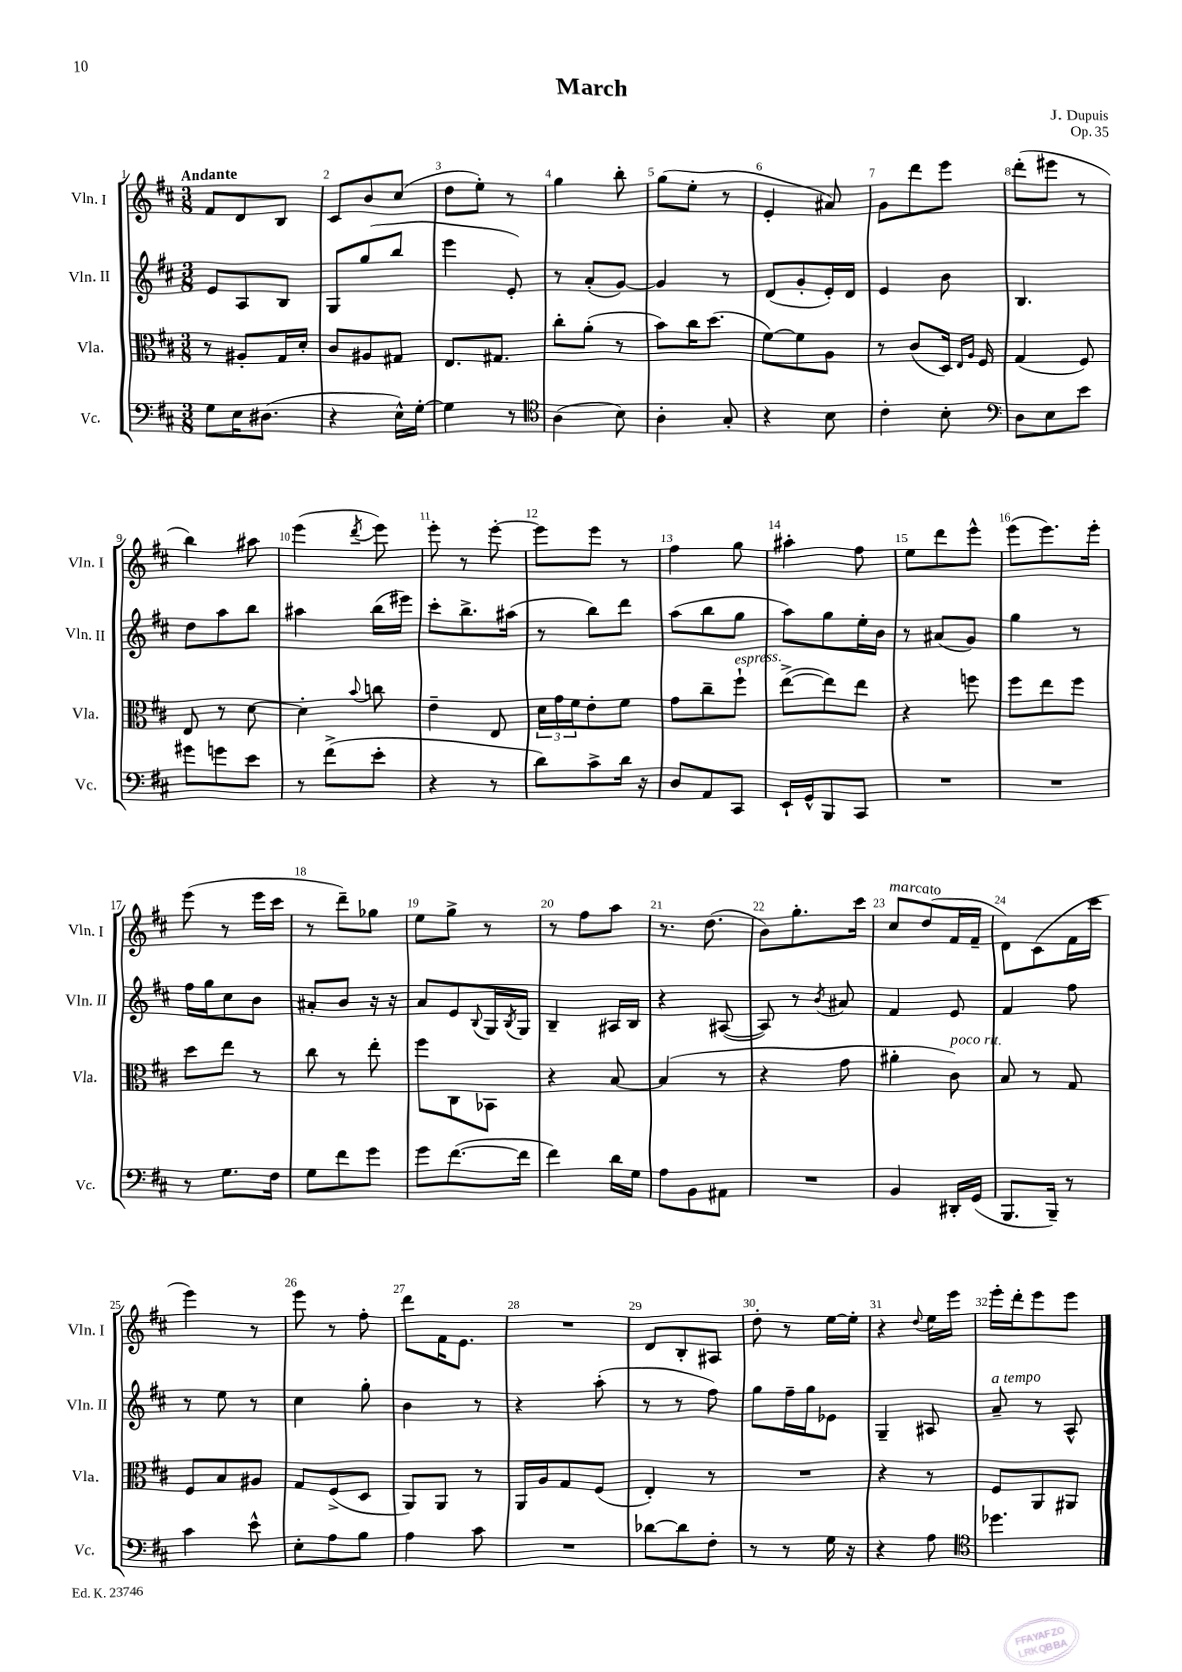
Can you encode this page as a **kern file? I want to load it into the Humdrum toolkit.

**kern	**kern	**kern	**kern
*part4	*part3	*part2	*part1
*staff4	*staff3	*staff2	*staff1
*I"Vc.	*I"Vla.	*I"Vln. II	*I"Vln. I
*I'Vc.	*I'Vla.	*I'Vln. II	*I'Vln. I
*clefF4	*clefC3	*clefG2	*clefG2
*k[f#c#]	*k[f#c#]	*k[f#c#]	*k[f#c#]
*M3/8	*M3/8	*M3/8	*M3/8
=1	=1	=1	=1
!	!	!	!LO:TX:a:B:t=Andante
8G\L	8r	8e/L	8f#/L
16E\K	8A#X'/L	8A/	8d/
(8.D#X\J	.	.	.
.	16G/L	8B/J	8B/J
.	16d'/JJ	.	.
=2	=2	=2	=2
4r	8c#/L	8G/L	8c#/L
.	8A#X/	(8gg/	8b/
16E^^\LL)	8G#X/J	8bb/J	(8cc#/J
[16G'\JJ	.	.	.
=3	=3	=3	=3
4G\]	8.E/L	4eee\	8dd\L
.	.	.	8ee'\J)
.	8.G#X/J	.	.
8r	.	8e'/)	8r
=4	=4	=4	=4
*clefC4	*	*	*
(4A\	8cc#'\L	8r	4gg\
.	(8a'\J	(8a'/L	.
8B\)	8r	[8g/J)	8bb'\
=5	=5	=5	=5
4A'\	8b\L)	4g/]	(8gg\L
.	16cc#\K	.	8ee'\J
.	(8.dd\J	.	.
8G'/	.	8r	8r
=6	=6	=6	=6
4r	[8f#\L)	(8d/L	4e'/
.	8f#\]	8g'/	.
8B\	8A\J	16e'/L)	8a#X/)
.	.	16d/JJ	.
=7	=7	=7	=7
4c#'\	8r	4e/	8g\L
.	(8c#/L	.	8ddd\
8B'\	16D/Jk)	8b\	8eee\J
.	16qqE/LL	.	.
.	16qqA/JJ	.	.
.	16F#/	.	.
=8	=8	=8	=8
*clefF4	*	*	*
8D\L	(4G/	4.B/	(8ddd'\L
8E\	.	.	8eee#X\J
8e\J	8F#/)	.	8r
!!LO:LB:g=z
=9	=9	=9	=9
8g#X\L	8E/	8dd\L	4bb\)
8gn\	8r	8aa\	.
8e\J	[8d\	8bb\J	8aa#X\
=10	=10	=10	=10
8r	4d'\]	4aa#X\	(4eee\
(8f#^\L	.	.	.
.	8qqb/	.	8qddd/
8e'\J	8ccn\	(16bb\LL	8eee\)
.	.	16eee#X\JJ)	.
=11	=11	=11	=11
4r	4e~\	8ccc#'\L	8eee'\
.	.	8.bb^\	8r
8r	8E/	.	[8eee'\
.	.	(16aa#X\Jk	.
=12	=12	=12	=12
8d\L)	24d\LL	8r	8eee\L]
.	24g\	.	.
.	24f#\J	.	.
8c#^\	8e'\	8bb\L)	8eee\J
16d\Jk	8f#\J	8ddd\J	8r
16r	.	.	.
=13	=13	=13	=13
8D/L	8g\L	(8aa\L	4ff#\
8AA/	8cc#~\	8bb\	.
!	!LO:TX:a:i:t=espress.	!	!
8CC#/J	8ff#`\J	8gg\J	8gg\
=14	=14	=14	=14
16EE`/LL	([8ee^\L	8aa\L)	4aa#X'\
16GG^^/J	.	.	.
8BBB/	8ee\])	8gg\	.
8CC#/J	8ee\J	16ee'\L	8ff#\
.	.	16b\JJ	.
=15	=15	=15	=15
4.r	4r	8r	8ee\L
.	.	(8a#X/L	8ddd\
.	8ffn\	8g/J)	8eee^^\J
=16	=16	=16	=16
4.r	8ff#\L	4gg\	(8eee\L
.	8ee\	.	8.eee\)
.	8ff#\J	8r	.
.	.	.	16eee'\Jk
!!LO:LB:g=z
=17	=17	=17	=17
8r	8dd\L	16ff#\LL	(8eee\
.	.	16gg\J	.
8.G\L	8ee\J	8cc#\	8r
.	8r	8b\J	16eee\LL
16F#\Jk	.	.	16ccc#\JJ
=18	=18	=18	=18
8G\L	8cc#\	8a#X'/L	8r
8f#\	8r	8b/J	8ddd~\L)
8g\J	8ee'\	16r	8gg-X\J
.	.	16r	.
=19	=19	=19	=19
8g\L	8ff#\L	8a/L	8ee\L
([8.f#\	8C#\	8e/	8gg^\J
.	.	8qqB/	.
.	8BB-X\J	16G/L	8r
.	.	8qB/	.
16f#\Jk]	.	16G/JJ	.
=20	=20	=20	=20
4f#\)	4r	4B~/	8r
.	.	.	8ff#\L
16d\LL	[8B/	16A#X/LL	8aa\J
16G\JJ	.	16B/JJ	.
=21	=21	=21	=21
8A\L	(4B/]	4r	8.r
8BB\	.	.	.
.	.	.	(8.dd\
8AA#X\J	8r	([8A#X/	.
=22	=22	=22	=22
4.r	4r	8A#/])	8b\L)
.	.	8r	8.gg'\
.	.	8qb/	.
.	8g\	8a#X/	.
.	.	.	16ccc#\Jk
=23	=23	=23	=23
!	!	!	!LO:TX:a:i:t=marcato
4BB/	4a#X'\	4f#/	8cc#/L
.	.	.	(8dd/
!	!LO:TX:a:i:t=poco rit.	!	!
16DD#X'/LL	8c#\)	8e/	16f#/L
(16GG/JJ	.	.	16f#~/JJ
=24	=24	=24	=24
8.BBB/L	8B/	4f#/	8d\L)
.	8r	.	(8c#\
16BBB~/Jk)	.	.	.
8r	8G/	8ff#\	16f#\L
.	.	.	16ccc#\JJ
!!LO:LB:g=z
=25	=25	=25	=25
4c#\	8F#/L	8r	4eee\)
.	8B/	8ee\	.
8e^^\	8A#X/J	8r	8r
=26	=26	=26	=26
8E'\L	8G/L	4cc#\	8eee\
8A\	(8F#^/	.	8r
8B\J	8D/J	8gg'\	8ff#'\
=27	=27	=27	=27
4A\	8AA/L)	4b\	8ddd\L
.	8AA/J	.	16f#\K
.	.	.	8.e\J
8c#\	8r	8r	.
=28	=28	=28	=28
4.r	16AA/LL	4r	4.r
.	16A/J	.	.
.	8G/	.	.
.	(8F#/J	(8aa'\	.
=29	=29	=29	=29
[8d-X\L	4E'/)	8r	8d/L
8d-\]	.	8r	8B'/
8F#'\J	8r	8ff#\)	8A#X/J
=30	=30	=30	=30
8r	4.r	8gg\L	8dd'\
8r	.	16ff#~\L	8r
.	.	16gg\J	.
16G\	.	8e-X\J	[16ee\LL
16r	.	.	16ee'\JJ]
=31	=31	=31	=31
4r	4r	4G~/	4r
.	.	.	8qqdd/
8A\	8r	8A#X/	16ee\LL
.	.	.	16eee\JJ
=32	=32	=32	=32
*clefC4	*	*	*
!	!	!LO:TX:a:i:t=a tempo	!
4.dd-X\	8F#/L	8a~/	16eee'\LL
.	.	.	16ddd'\J
.	8AA/	8r	8eee\
.	8AA#X/J	8A^^/	8eee\J
==	==	==	==
*-	*-	*-	*-
